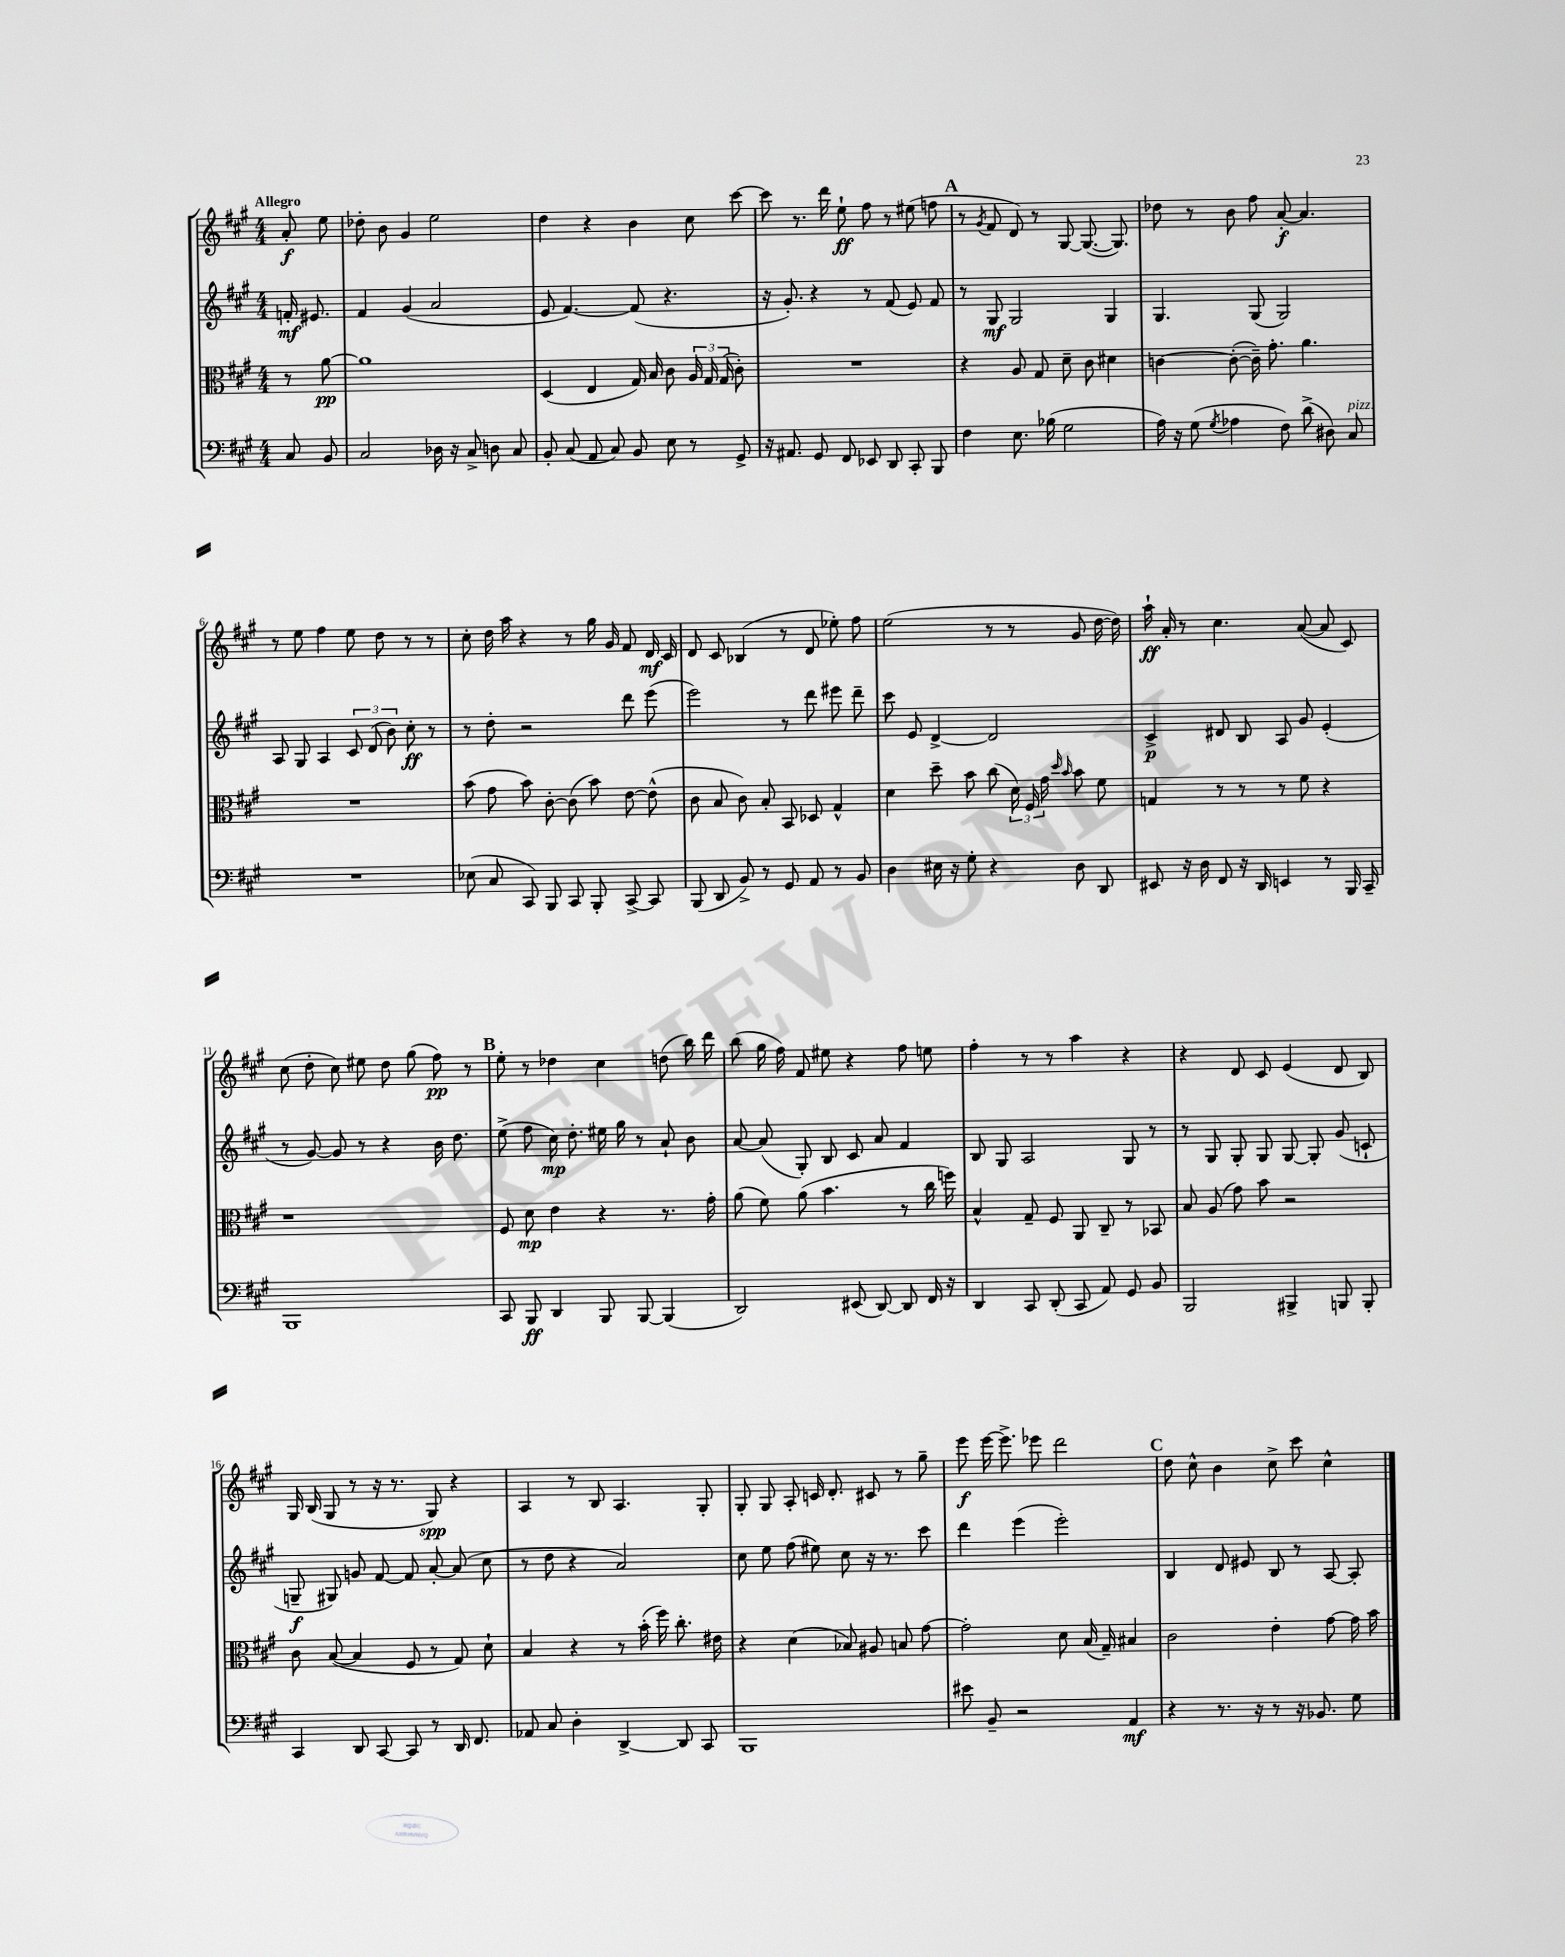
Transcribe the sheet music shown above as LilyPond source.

<<
\new StaffGroup <<
\new Staff = "s0" {
    \clef treble \key a \major \numericTimeSignature \time 4/4 \partial 4 \tempo "Allegro"
    \autoBeamOff a'8-.\f e''8 |
    des''8-. b'8 gis'4 e''2 |
    d''4 r4 b'4 cis''8 cis'''8~ |
    cis'''8 r8. d'''16 e''8-!\ff fis''8 r8 eis''8( f''8 |
    \mark \markup { \bold "A" } r8 \acciaccatura { gis'8 } fis'8 d'8) r8 gis8~ gis8.~( gis8.) |
    des''8 r8 b'8 fis''8 a'8~-.\f a'4. |
    r8 e''8 fis''4 e''8 d''8 r8 r8 |
    cis''8-. d''16 a''16 r4 r8 gis''16 gis'16 fis'8 d'16\mf cis'16 |
    d'8 cis'8 bes4( r8 d'8 ees''8-.) fis''8 |
    e''2( r8 r8 gis'8 d''16~ d''16) |
    a''16-!\ff a'16-. r8 cis''4. a'8~( a'8 cis'8) |
    cis''8( d''8-. cis''8) eis''8 d''8 gis''8( fis''8\pp) r8 |
    \mark \markup { \bold "B" } e''8-. r8 des''4 cis''4 d''8( b''16) d'''16 |
    b''8( gis''16 fis''16) fis'8 eis''8 r4 fis''8 e''8 |
    fis''4-. r8 r8 a''4 r4 |
    r4 d'8 cis'8 e'4( d'8 b8) |
    gis16 b16( gis8 r8 r16 r8. gis8\spp) r4 |
    a4 r8 b8 a4. gis8-. |
    gis8-. gis8 a8-. c'16 d'8.-. cis'8 r8 gis''8-- |
    e'''8\f e'''16~ e'''8.-> ees'''8 d'''2 |
    \mark \markup { \bold "C" } d''8 cis''8-^ b'4 cis''8-> cis'''8 cis''4-^ \bar "|." |
}
\new Staff = "s1" {
    \clef treble \key a \major \numericTimeSignature \time 4/4 \partial 4
    \autoBeamOff f'16-.\mf eis'8. |
    fis'4 gis'4( a'2 |
    e'8 fis'4.~) fis'8( r4. |
    r16 gis'8.-.) r4 r8 fis'8( e'8) fis'8 |
    \mark \markup { \bold "A" } r8 gis8\mf gis2 gis4 |
    gis4. gis8( gis2) |
    a8 gis8 a4 \tuplet 3/2 { cis'8 d'8( b'8) } cis''8-.\ff r8 |
    r8 d''8-. r2 d'''8 e'''8( |
    e'''2) r8 d'''8 eis'''8 d'''8-- |
    cis'''8 e'8 d'4~-> d'2 |
    cis'4->\p dis'8 b8 a8 gis'8 e'4-.( |
    r8 gis'8~) gis'8 r8 r4 b'16 d''8. |
    \mark \markup { \bold "B" } e''8->( fis''8 cis''16\mp) d''8.-. eis''16 gis''16 r8 a'8-! b'8 |
    a'8~ a'8( gis8-.) b8 cis'8 a'8 fis'4 |
    b8 gis8 a2 gis8 r8 |
    r8 gis8 gis8-. gis8 gis8~ gis8-. gis'8( c'8-! |
    g8--\f gis8) g'8 fis'8~ fis'8 a'8~-. a'8( cis''8 |
    r8 d''8 r4 a'2) |
    cis''8 e''8 fis''8( eis''8) cis''8 r16 r8. cis'''8 |
    d'''4 e'''4( e'''2-.) |
    \mark \markup { \bold "C" } b4 d'8 eis'8 b8 r8 a8~ a8-. \bar "|." |
}
\new Staff = "s2" {
    \clef alto \key a \major \numericTimeSignature \time 4/4 \partial 4
    \autoBeamOff r8 a'8~\pp |
    a'1 |
    d4( e4 gis16) b16 cis'8 \tuplet 3/2 { a16 gis16 gis16( } cis'8-.) |
    R1 |
    \mark \markup { \bold "A" } r4 a8 gis8 d'8-- cis'8 dis'4 |
    c'4~ c'8~-.( c'16--) gis'8.-. a'4. |
    R1 |
    b'8( gis'8 b'8) cis'8~-. cis'8( b'8) e'8~ e'8-^( |
    cis'8 b8 cis'8) b8-. b,8 des8 gis4-^ |
    d'4 d''8-- b'8 cis''8( \tuplet 3/2 { d'16) fis16 gis'16 } \grace { d''16 b'16 } b'8 fis'8 |
    g4 r8 r8 r8 fis'8 r4 |
    r1 |
    \mark \markup { \bold "B" } fis8 d'8\mp e'4 r4 r8. gis'16-. |
    a'8( fis'8) a'8( b'4. r8 cis''16 f''16) |
    b4-^ gis8-- fis8 a,8 cis8-- r8 bes,8 |
    b8 a8( gis'8) b'8 r2 |
    cis'8 b8~( b4 fis8 r8 gis8) d'8-! |
    b4 r4 r8 b'16-.( fis''16) cis''8.-. eis'16 |
    r4 d'4( bes8) ais8 b8 gis'8~ |
    gis'2-. d'8 b16( gis16--) bis4 |
    \mark \markup { \bold "C" } cis'2 e'4-. gis'8~ gis'16 b'16 \bar "|." |
}
\new Staff = "s3" {
    \clef bass \key a \major \numericTimeSignature \time 4/4 \partial 4
    \autoBeamOff cis8 b,8 |
    cis2 des16 r16 cis8-> d8 cis8 |
    b,8-. cis8( a,8 cis8) b,8 e8 r8 gis,8-> |
    r16 ais,8. gis,8 fis,8 ees,8 d,8 cis,8-. b,,8 |
    \mark \markup { \bold "A" } fis4 e8. bes16( gis2 |
    a16) r16 gis8( \acciaccatura { gis8 } aes4 fis8) d'8->( dis8) cis8^\markup { \italic "pizz." } |
    R1 |
    ees8( cis8 cis,8) b,,8 cis,8 b,,8-. cis,8~-> cis,8 |
    b,,8( d,8 b,8->) r8 gis,8 a,8 r8 b,8 |
    d4 eis16 r16 gis8-. r4 d8 d,8 |
    eis,8 r16 d16 fis,8 r16 d,16 e,4 r8 b,,16 cis,16-- |
    b,,1 |
    \mark \markup { \bold "B" } cis,8 b,,8\ff d,4 b,,8 b,,8~ b,,4( |
    d,2) eis,8( d,8~) d,8 fis,16 r16 |
    d,4 cis,8 d,8-.( cis,8 a,8) gis,8 b,8 |
    b,,2 bis,,4-> b,,8 b,,8-. |
    cis,4 d,8 cis,8~ cis,8 r8 d,16 fis,8. |
    aes,8 cis8 d4-. d,4~-> d,8 cis,8 |
    b,,1 |
    eis'8 b,8-- r2 a,4\mf |
    \mark \markup { \bold "C" } r4 r8. r16 r8 r16 bes,8. gis8 \bar "|." |
}
>>
>>
